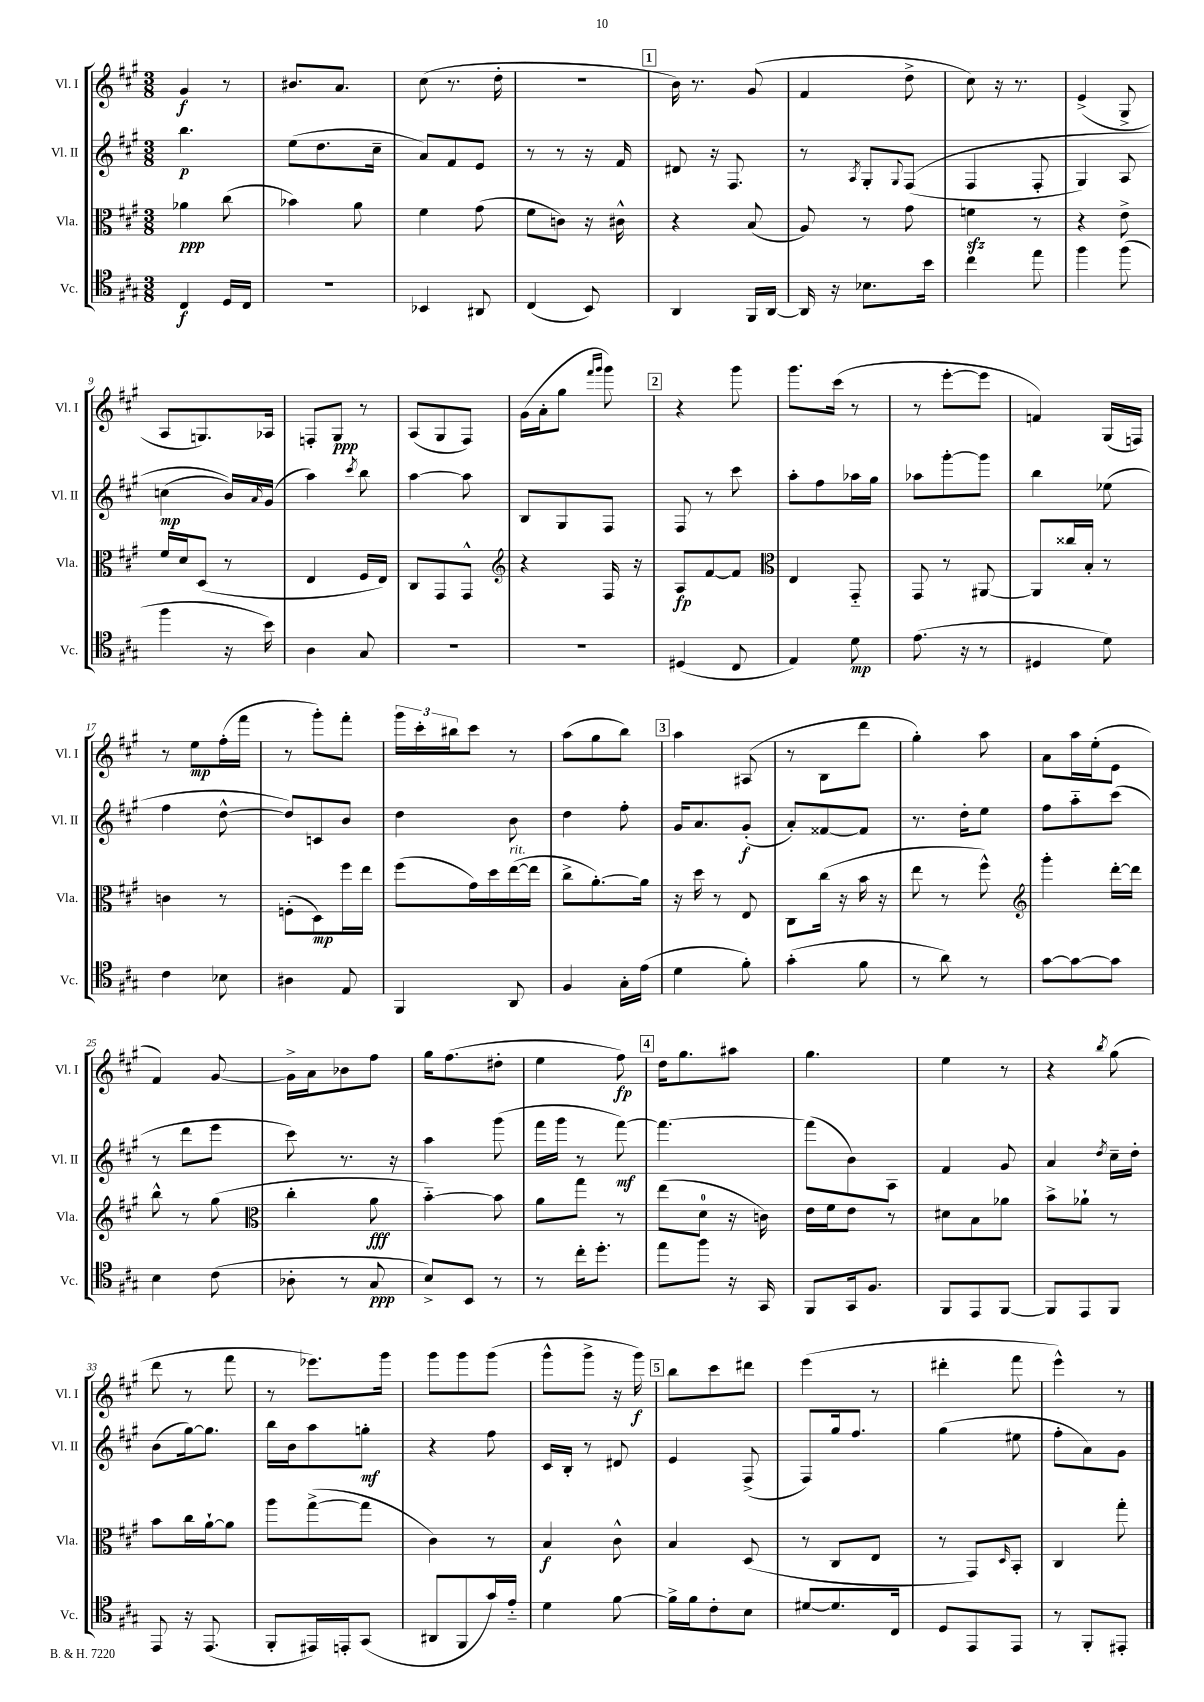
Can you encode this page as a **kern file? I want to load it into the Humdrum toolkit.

**kern	**kern	**kern	**kern
*staff4	*staff3	*staff2	*staff1
*clefC4	*clefC3	*clefG2	*clefG2
*k[f#c#g#]	*k[f#c#g#]	*k[f#c#g#]	*k[f#c#g#]
*M3/8	*M3/8	*M3/8	*M3/8
4C#	4a-	4.bb	4g#
16D	(8cc#	.	8r
16C#	.	.	.
=	=	=	=
4.r	4b-)	(8ee	8.b#
.	.	8.dd	.
.	.	.	8.a
.	8a	.	.
.	.	16cc#~	.
=	=	=	=
4BB-	4f#	8a)	(8cc#
.	.	8f#	8.r
8AA#	(8g#	8e	.
.	.	.	16dd'
=	=	=	=
(4C#	8f#	8r	4.r
.	8c)	8r	.
8BB)	16r	16r	.
.	16c#^^	16f#	.
=	=	=	=
4AA	4r	8d#	16b)
.	.	.	8.r
.	.	16r	.
.	.	8.F#	.
16FF#	(8B	.	(8g#
[16AA	.	.	.
=	=	=	=
16AA]	8A)	8r	4f#
16r	.	.	.
.	.	8qA	.
8.B-	8r	8G#'	.
.	.	8qqG#	.
.	8g#	&((8F#	8dd^
16b	.	.	.
=	=	=	=
4cc#	4f	4F#	8cc#)
.	.	.	16r
.	.	.	8.r
8ee	8r	8F#'	.
=	=	=	=
4ff#	4r	4G#)	(4e^
(8ff#	8e^	8A	8G#^
=	=	=	=
4ff#	16f#	(4cc	8A
.	16d	.	.
.	(8D	.	8.G)
16r	8r	16b)&)	.
.	.	16qqa	.
16b)	.	(16g#	16A-
=	=	=	=
4A	4E	4aa)	8F'
.	.	.	8G#
.	.	8qccc#	.
8G#	16F#	8bb	8r
.	16E)	.	.
=	=	=	=
4.r	8C#	[4aa	(8A
.	8GG#	.	8G#
.	8GG#^^	8aa]	8F#)
=	=	=	=
*	*clefG2	*	*
4.r	4r	8B	(16g#
.	.	.	16a'
.	.	8G#	8gg#
.	.	.	16qqfff#
.	.	.	16qqggg#
.	16F#	8F#	8ggg#)
.	16r	.	.
=	=	=	=
(4D#	8A	8F#	4r
.	[8f#	8r	.
8C#	8f#]	8ccc#	8ggg#
=	=	=	=
*	*clefC3	*	*
4E)	4E	8aa'	8.ggg#
.	.	8ff#	.
.	.	.	(16ccc#
8d	8GG#'~	16aa-	8r
.	.	16gg#	.
=	=	=	=
(8.e	8GG#	8aa-	8r
.	8r	[8ggg#'	[8eee'
16r	.	.	.
8r	[8AA#	8ggg#]	8eee]
=	=	=	=
4D#	8AA#]	4bb	4f)
.	16cc##	.	.
.	16B'	.	.
8d)	8r	(8ee-	(16G#
.	.	.	16F)
=	=	=	=
4c#	4c	4ff#	8r
.	.	.	8ee
8B-	8r	[8dd^^	(16ff#'
.	.	.	16fff#
=	=	=	=
4A#	(8F'	8dd])	8r
.	8D)	8c	8ggg#')
8E	16ff#	8b	8fff#'
.	16ee	.	.
=	=	=	=
4FF#	(8ff#	4dd	24ggg#
.	.	.	24ccc#'
.	.	.	24bb#
.	16g#)	.	8ccc#
.	16dd	.	.
8AA	([16ee	8b	8r
.	16ee]	.	.
=	=	=	=
4F#	8cc#^	4dd	(8aa
.	[8.a')	.	8gg#
16G#'	.	8ff#'	8bb)
(16e	16a]	.	.
=	=	=	=
4d	16r	16g#	4aa
.	16dd	8.a	.
.	8r	.	.
8f#')	8E	(8g#'	(8A#
=	=	=	=
(4g#'	8C#	8a')	8r
.	(16cc#	[8f##	8B
.	16r	.	.
8f#	16b	8f##]	8ddd
.	16r	.	.
=	=	=	=
8r	8ee	8.r	4gg#')
8a)	8r	.	.
.	.	16dd'	.
8r	8ff#^^)	8ee	8aa
=	=	=	=
*	*clefG2	*	*
[8g#	4ggg#'	8ff#	8a
8g#_	.	8aa'~	16aa
.	.	.	(16ee'
8g#]	[16ddd'	(8ccc#	8e
.	16ddd]	.	.
=	=	=	=
4B	8bb^^	8r	4f#)
.	8r	8ddd	.
(8c#	(8gg#	8eee	[8g#
=	=	=	=
*	*clefC3	*	*
8A-'	4cc#'	8ccc#)	16g#^]
.	.	.	16a
8r	.	8.r	8b-
8G#	8a	.	8ff#
.	.	16r	.
=	=	=	=
8B^)	[4b'~)	4aa	16gg#
.	.	.	(8.ff#
8BB	.	.	.
8r	8b]	(8ggg#	8dd#'
=	=	=	=
8r	8a	16fff#	4ee
.	.	16ggg#	.
16cc#'	8gg#	8r	.
8.dd'	.	.	.
.	8r	[8fff#)	8ff#)
=	=	=	=
8ee	(8ee	4.fff#_	16dd
.	.	.	8.gg#
8ff#	8d	.	.
16r	16r	.	8aa#
16GG#	16c)	.	.
=	=	=	=
8FF#	16e	(8fff#]	4.gg#
.	16f#	.	.
16GG#	8e	8b)	.
8.F#	.	.	.
.	8r	8A	.
=	=	=	=
8FF#	8d#	4f#	4ee
8EE	8B	.	.
[8FF#	8a-	8g#	8r
=	=	=	=
8FF#]	8b^	4a	4r
8EE	8a-`	.	.
.	.	8qdd	8qbb
8FF#	8r	16cc#~	(8gg#
.	.	16dd'	.
=	=	=	=
8EE	8b	(8b	8ddd
16r	16cc#	[16gg#)	8r
(8.EE	[16a`	8.gg#]	.
.	8a]	.	8fff#
=	=	=	=
8FF#'	8aa	16bb	8r
.	.	16b	.
16EE#)	([8gg#^	8aa	8.eee-)
16EE'	.	.	.
(8GG#	8gg#]	8gg'	.
.	.	.	16ggg#
=	=	=	=
8AA#	4c#)	4r	8ggg#
8FF#	.	.	8ggg#
16g#)	8r	8ff#	(8ggg#
16e'~	.	.	.
=	=	=	=
4d	4B	16c#	8ggg#^^
.	.	16B'	.
.	.	8r	8ggg#^
[8f#	8c#^^	8d#	16r
.	.	.	16ggg#)
=	=	=	=
16f#^]	4B	4e	8bb
16f#	.	.	.
8c#'	.	.	8ccc#
8B	(8D	(8F#^	8ddd#
=	=	=	=
[8d#	8r	8F#)	(4eee
8.d#]	8C#	16gg#	.
.	.	8.ff#	.
.	8E	.	8r
16C#	.	.	.
=	=	=	=
8D	8r	(4gg#	4ddd#'
8EE	8GG#)	.	.
.	16qqD	.	.
8EE	8BB'	8ee#	8fff#
=	=	=	=
8r	4C#	8ff#'	4eee^^)
8FF#'	.	8a)	.
8EE#'	8gg#'	8g#	8r
==	==	==	==
*-	*-	*-	*-
